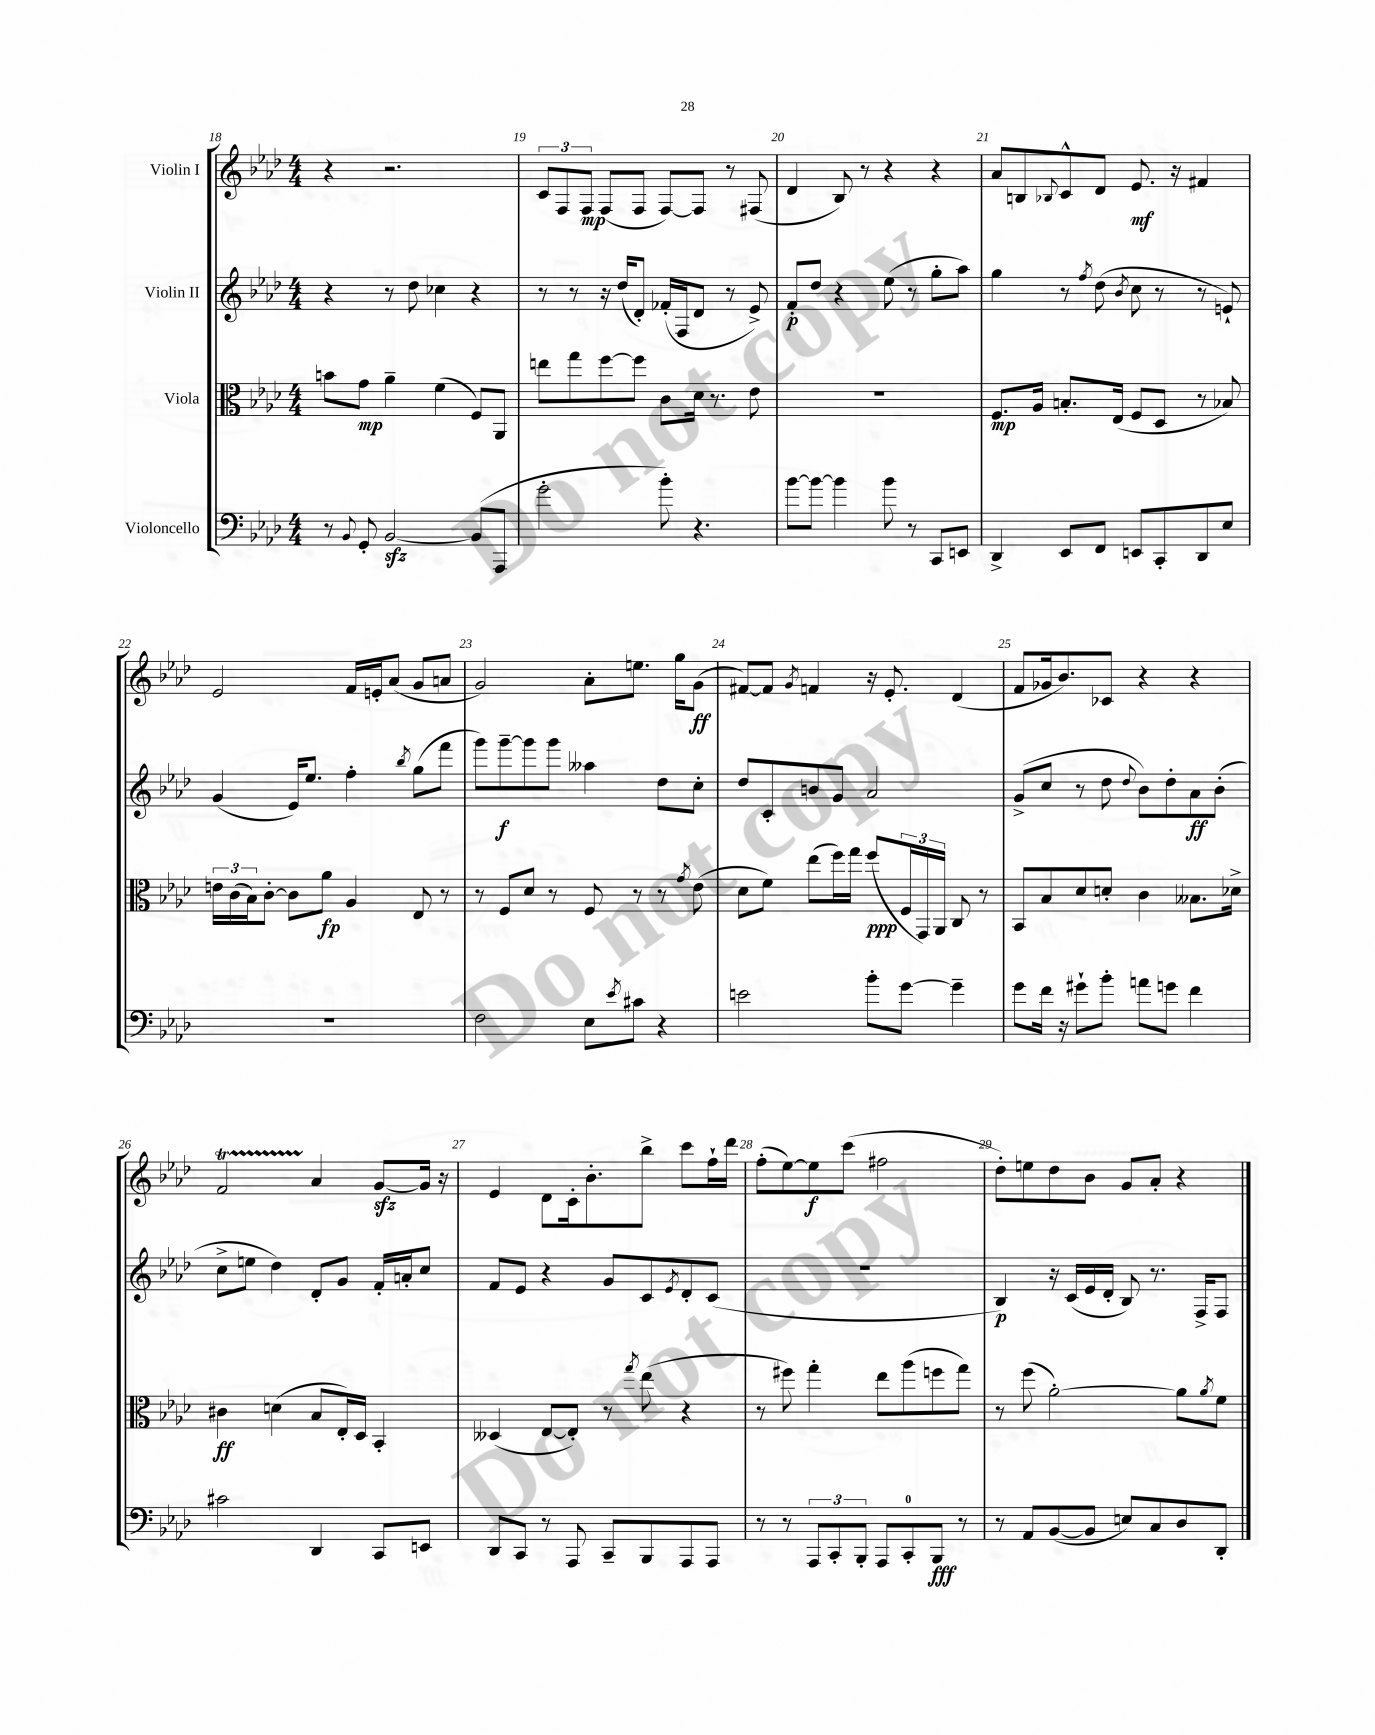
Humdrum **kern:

**kern	**kern	**kern	**kern
*staff4	*staff3	*staff2	*staff1
*clefF4	*clefC3	*clefG2	*clefG2
*k[b-e-a-d-]	*k[b-e-a-d-]	*k[b-e-a-d-]	*k[b-e-a-d-]
*M4/4	*M4/4	*M4/4	*M4/4
8r	8b	4r	4r
8qqBB-	.	.	.
8GG'	8g	.	.
[2BB-	4a-~	8r	2.r
.	.	8dd-	.
.	(4f	4cc-	.
(8BB-]	8F)	4r	.
8AAA-	8AA-	.	.
=	=	=	=
2g'	8ee	8r	12c
.	.	.	12F
.	8gg	8r	.
.	.	.	12F
.	[8ff	16r	(8F
.	.	(16dd-	.
.	8ff]	8d-')	8F
8b-')	8c	(16f-'	[8F)
.	.	16F	.
4.r	16d-	8d-	8F]
.	8.r	.	.
.	.	8r	8r
.	8e-	8e-^)	(8F#
=	=	=	=
[8b-	1r	8f'	4d-
8b-_	.	8dd-	.
4b-]	.	4r	8B-)
.	.	.	8r
8b-	.	(8ee-	4r
8r	.	8r	.
8CC	.	8gg'	4r
8EE	.	8aa-)	.
=	=	=	=
4DD-^	8.F	4gg	8a-
.	.	.	8B
.	16A-	.	.
.	.	.	8qqB-
8EE-	8.B'	8r	8c^^
.	.	8qff	.
8FF	.	(8dd-	8d-
.	(16E-	.	.
.	.	8qb-	.
8EE	8F	8cc	8.e-
8CC'	8D-	8r	.
.	.	.	16r
8DD-	8r	8r	4f#
8E-	8B-)	8e`)	.
=	=	=	=
1r	24e	(4g	2e-
.	(24c	.	.
.	24B-)	.	.
.	[8c'	.	.
.	8c]	16e-)	.
.	.	8.ee-	.
.	8a-	.	.
.	4A-	4ff'	16f
.	.	.	16e'
.	.	.	(8a-
.	.	8qbb-	.
.	8E-	(8gg	8g
.	8r	8fff	8a
=	=	=	=
2F	8r	8ggg)	2g)
.	8F	[8ggg~	.
.	8d-	8ggg]	.
.	8r	8ggg	.
8E-	8F	4aa--	8a-'
8qe-	.	.	.
8c#	8r	.	8.ee
4r	8r	8dd-	.
.	.	.	16gg
.	8qg	.	.
.	(8e-	8cc'	(8g
=	=	=	=
2e	8d-	8dd-	[8f#)
.	8f)	8c'	8f#]
.	.	.	8qg
.	(8ee-	8b	4f
.	16ff)	8g	.
.	16gg	.	.
8b-'	(8ff	2a-	16r
.	.	.	8.e-'
[8g	24F	.	.
.	24GG)	.	.
.	24AA-	.	.
4g~]	8C	.	(4d-
.	8r	.	.
=	=	=	=
8g	8BB-	(8g^	8f
16f	8B-	8cc	16g-
16r	.	.	8.b-)
8g#`	8d-	8r	.
8b-'	8d'	8dd-	8c-
.	.	8qqdd-	.
8a	4c	8b-)	4r
8g	.	8dd-'	.
4f	8.B--	8a-	4r
.	.	(8b-'	.
.	16d-^	.	.
=	=	=	=
2c#	4c#	8cc^	2f
.	.	8ee	.
.	(4d	4dd-)	.
4DD-	8B-	8d-'	4a-
.	16E-')	8g	.
.	16D-	.	.
8CC	4BB-'	16f'	[8g
.	.	16a'	.
8EE	.	8cc	16g]
.	.	.	16r
=	=	=	=
8DD-	(4D--	8f	4e-
8CC	.	8e-	.
8r	[8E-	4r	8d-
8AAA-	8E-'])	.	16c'
.	.	.	8.b-'
8CC~	8r	8g	.
.	8qgg	.	.
8BBB-	(8ee-	8c	8bb-^
.	.	8qe-	.
8AAA-	4r	8d-'	8ccc
8AAA-	.	(8c	16ff`
.	.	.	16ddd-
=	=	=	=
8r	8r	1r	(8ff'
8r	8ff#)	.	[8ee-)
12AAA-	4gg'	.	8ee-]
12CC'	.	.	.
.	.	.	(8ccc
12BBB-'	.	.	.
8AAA-	8ee-	.	2ff#
8CC'	(8aa-	.	.
8BBB-	8ff	.	.
8r	8gg)	.	.
=	=	=	=
8r	8r	4B-)	8dd-')
8AA-	(8ff	.	8ee
([8BB-	[2a-')	16r	8dd-
.	.	(16c	.
8BB-]	.	16e-	8b-
.	.	16d-'	.
8E)	.	8B-)	8g
8C	.	8.r	8a-'
8D-	8a-]	.	4r
.	.	16F^	.
.	8qa-	.	.
8DD-'	8f	8F	.
==	==	==	==
*-	*-	*-	*-
